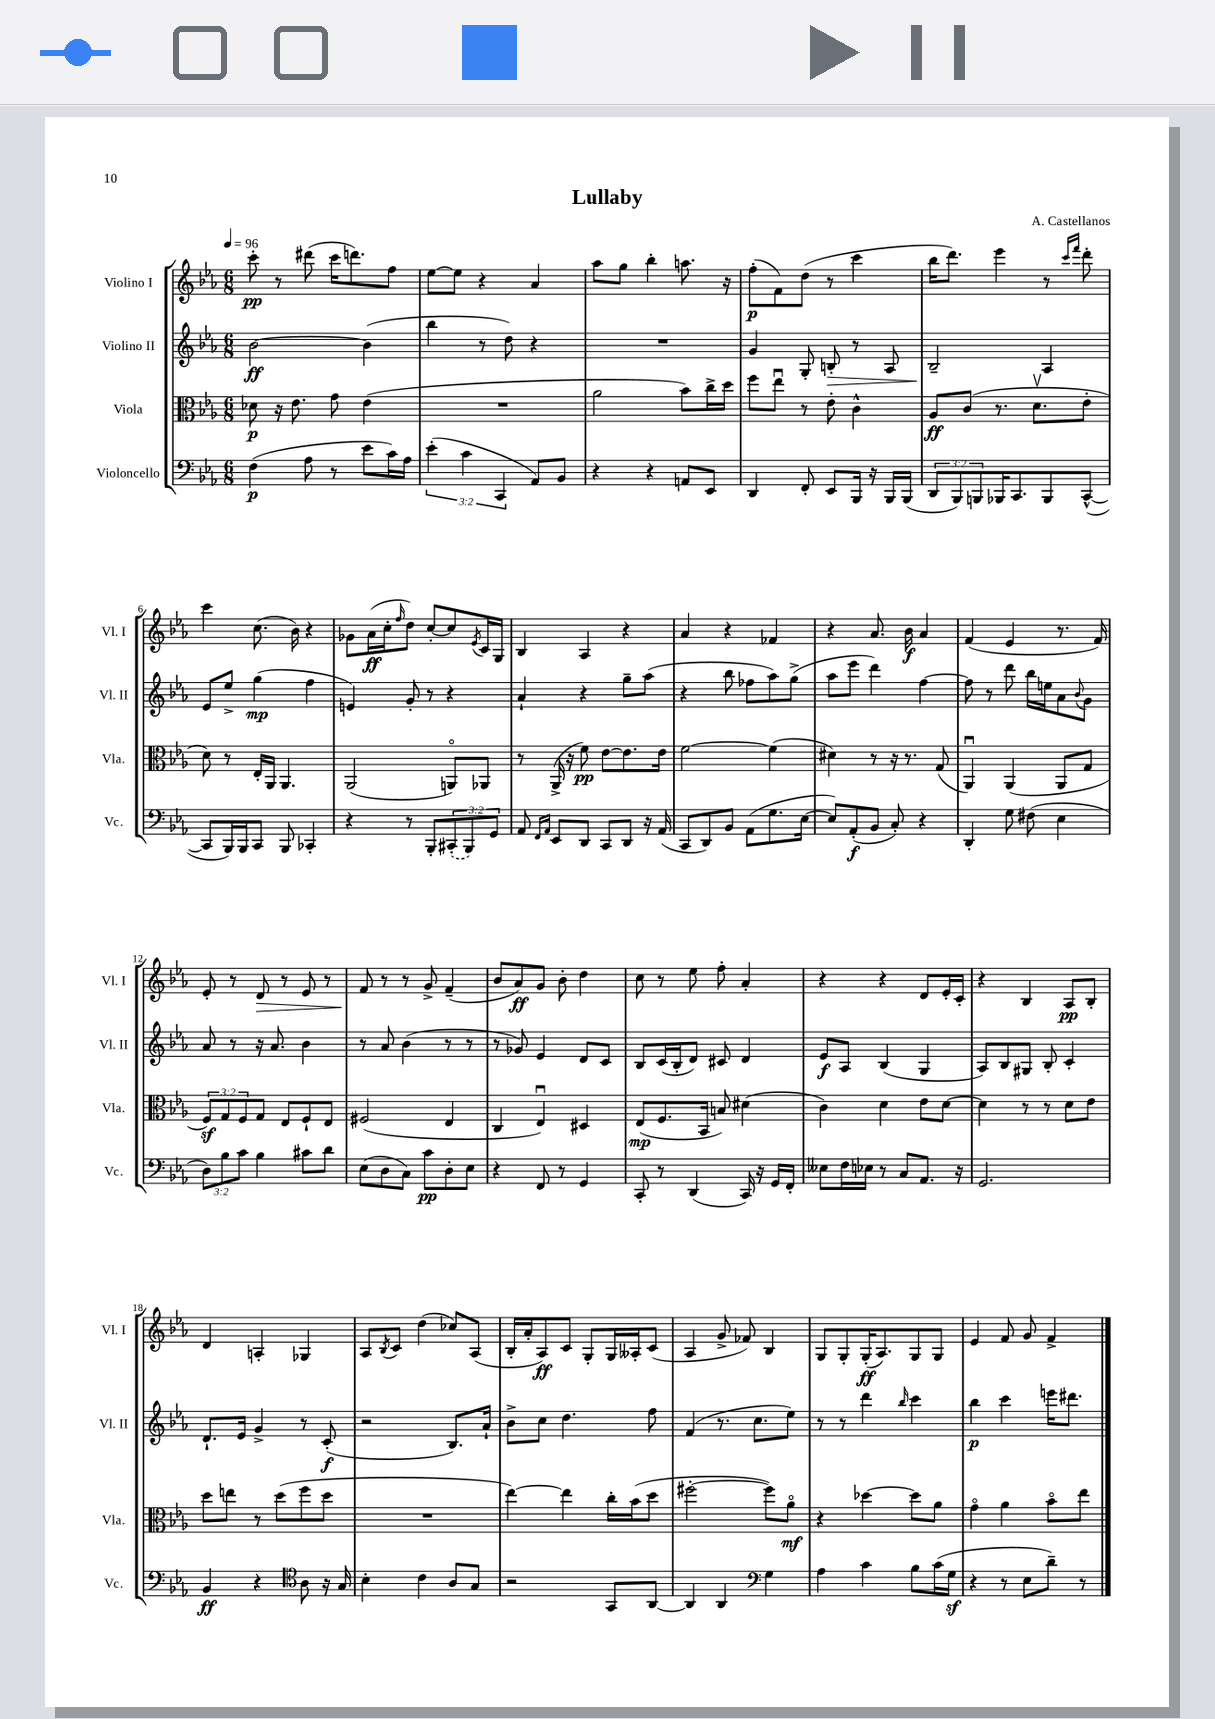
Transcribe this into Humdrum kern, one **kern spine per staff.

**kern	**kern	**kern	**kern
*staff4	*staff3	*staff2	*staff1
*clefF4	*clefC3	*clefG2	*clefG2
*k[b-e-a-]	*k[b-e-a-]	*k[b-e-a-]	*k[b-e-a-]
*M6/8	*M6/8	*M6/8	*M6/8
*MM96	*MM96	*MM96	*MM96
(4F\	8d-\	[2b-\	8ccc'\
.	16r	.	8r
.	8.e-\	.	.
8A-\	.	.	(8ddd#\
8r	8g\	.	16ccc\LK
.	.	.	8.ddd\)
8e-\L	(4e-\	(4b-\]	.
16c\L)	.	.	8ff\J
16A-\JJ	.	.	.
=	=	=	=
(6e-'\	2.r	4bb-\	[8ee-\L
.	.	.	8ee-\]J
6c\	.	.	.
.	.	8r	4r
6CC/	.	.	.
.	.	8dd\)	.
8AA-/L)	.	4r	4a-/
8BB-/J	.	.	.
=	=	=	=
4r	2a-\	2.r	8aa-\L
.	.	.	8gg\J
4r	.	.	4bb-'\
8AA/L	8b-\L)	.	8.aa\
8EE-/J	16cc^\L	.	.
.	16dd\JJ	.	16r
=	=	=	=
4DD/	8ff\L	4g/	(8ff'\L
.	8ee-u\J	.	8f\)
8FF'/	8r	8G'/	(8dd\J
8EE-/L	8e-'\	8B'/	8r
16BBB-/Jk	4c^^\	8r	4ccc\
16r	.	.	.
16BBB-/LL	.	8A-/	.
(16BBB-/JJ	.	.	.
=	=	=	=
12DD/L	8A-/L	2B-~/	16bb-\LK
.	.	.	8.ddd\J)
12BBB-/)	.	.	.
.	(8c/J	.	.
12BBB/	.	.	.
16BBB-/K	8.r	.	4eee-\
8.CC/	.	.	.
.	8.dv\L	.	.
8BBB-/	.	4A-/	8r
.	.	.	16qqccc/LL
.	.	.	16qqfff/JJ
([8CC^^/J	8e-'\J	.	8ddd'\
=	=	=	=
8CC/]L	8d\)	8e-/L	4ccc\
16BBB-/L)	8r	8ee-^/J	.
16BBB-/J	.	.	.
8CC/J	16E-'/LL	(4gg\	(8.cc\
.	16AA-/JJ	.	.
8BBB-/	4.AA-/	.	.
.	.	.	16b-\)
4CC-'/	.	4ff\	4r
=	=	=	=
4r	(2AA-/	4e/)	8g-\L
.	.	.	(16a-\L
.	.	.	16cc'\J
.	.	.	16qqff/
8r	.	8g'/	8dd\J)
8BBB-'/L	.	8r	[8cc'/L
(12CC#'/	8AAo/L)	4r	8cc/]
12BBB-/)	.	.	.
.	.	.	8qe-/
.	8AA-/J	.	16c/L
12GG/J	.	.	.
.	.	.	16G/JJ
=	=	=	=
8AA-/	8r	4a-`/	4B-/
16qqFF/LL	.	.	.
16qqAA-/JJ	.	.	.
8EE-/L	(16AA-^/	.	.
.	16r	.	.
8DD/J	8f\)	4r	4A-/
8CC/L	[8e-\L	.	.
8DD/J	8.e-\]	8gg~\L	4r
16r	.	(8aa-\J	.
(16AA-/	16e-\Jk	.	.
=	=	=	=
8CC/L	[2f\	4r	4a-/
8DD/)	.	.	.
8BB-/J	.	8bb-\	4r
(8AA-\L	.	8ff-\L	.
8.G\	(4f\]	8aa-\)	4f-/
.	.	(8gg^\J	.
[16E-\Jk	.	.	.
=	=	=	=
8E-/]L)	4d#\)	8aa-\L	4r
(8AA-'/	.	8eee-\J	.
8BB-/J	8r	4ddd\)	8.a-/
8C'/)	16r	.	.
.	8.r	.	16b-\
4r	.	[4ff\	4a-/
.	(8G/	.	.
=	=	=	=
4DD'/	4AA-u/)	8ff\]	(4f/
.	.	8r	.
8G\	(4AA-/	8ddd\	4e-/
(8F#\	.	16bb-\LL	.
.	.	16ee\J	.
4E-\	8AA-/L	8a-\	8.r
.	.	8qqb-/	.
.	8G/J	8g\J	.
.	.	.	16f/)
=	=	=	=
12D\L)	12F/L)	8a-/	8e-'/
12B-\	12G/	.	.
.	.	8r	8r
12c\J	12F/	.	.
4B-\	8G/J	16r	8d/
.	.	8.a-/	.
.	8E-/L	.	8r
8c#\L	8F`/	4b-\	8e-/
8d\J	8E-/J	.	8r
=	=	=	=
(8E-\L	(2F#/	8r	8f/
8D\	.	8a-/	8r
8C\J)	.	(4b-\	8r
8c\L	.	.	8g^/
8D'\	4E-/	8r	(4f~/
8E-\J	.	8r	.
=	=	=	=
4r	4C/	8r	8b-/L
.	.	8g-/)	8a-/)
8FF/	4E-u/)	4e-/	8g/J
8r	.	.	8b-'\
4GG/	4D#/	8d/L	4dd\
.	.	8c/J	.
=	=	=	=
8CC'/	(8E-/L	8B-/L	8cc\
8r	8.F/	(16c/L	8r
.	.	16B-'/J	.
(4DD/	.	8d/J)	8ee-\
.	16BB-/Jk	.	.
.	8B/)	8c#/	8ff'\
16CC/)	(4d#\	4d/	4a-'/
16r	.	.	.
16GG/LL	.	.	.
16FF'/JJ	.	.	.
=	=	=	=
8E--\L	4c\)	8e-/L	4r
16F\L	.	8A-/J	.
16E-\JJ	.	.	.
8r	4d\	(4B-/	4r
8C/L	.	.	.
8.AA-/J	8e-\L	4G/	8d/L
.	[8d\J	.	16e-'/L
16r	.	.	16c'/JJ
=	=	=	=
2.GG/	4d\]	8A-/L)	4r
.	.	8B-/	.
.	8r	8G#/J	4B-/
.	8r	8B-'/	.
.	8d\L	4c'/	8A-/L
.	8e-\J	.	8B-'/J
=	=	=	=
4BB-/	8dd\L	8.d`/L	4d/
.	8ee\J	.	.
.	.	16e-/Jk	.
4r	8r	4g^/	4A'/
.	(8dd\L	.	.
*clefC4	*	*	*
8A-\	8ff\	8r	4G-/
16r	8dd\J	(8c'/	.
16G/	.	.	.
=	=	=	=
4B-'\	2.r	2r	8A-/L
.	.	.	8qB-/
.	.	.	8c/J
4c\	.	.	(4dd\
8A-/L	.	8.B-/L)	8cc-/L)
8G/J	.	.	(8A-/J
.	.	16a-`/Jk	.
=	=	=	=
2r	[4ee-\)	8b-^\L	16B-'/LL
.	.	.	16a-'/J
.	.	8cc\J	8A-/)
.	4ee-\]	4.dd\	8c/J
.	.	.	8G'/L
8GG/L	16cc'\LL	.	16G/L
.	(16b-\J	.	16A--'/J
[8AA-/J	8dd\J	8ff\	(8c/J
=	=	=	=
4AA-/]	[2ff#'\	(4f/	4A-/
4AA-/	.	8.r	8g^/
.	.	.	8f-/)
.	.	8.cc\L	.
*clefF4	*	*	*
4G\	8ff#\]L)	.	4B-/
.	8a-o\J	8ee-\J)	.
=	=	=	=
4A-\	4r	8r	8G/L
.	.	8r	8G'/
4c\	[4dd-\	4ddd\	(16G'/K
.	.	.	8.A-/)
.	.	16qqbb-/	.
8B-\L	8dd-\]L	4ccc\	8G/
(16c\L	8a-\J	.	8G/J
16G\JJ	.	.	.
=	=	=	=
4r	4go\	4bb-\	4e-/
8r	4a-\	4ccc\	8f/
8E-\L	.	.	8g/
8d~\J)	8b-o\L	16eee\LK	4f^/
.	.	8.ddd#\J	.
8r	8ee-\J	.	.
==	==	==	==
*-	*-	*-	*-
